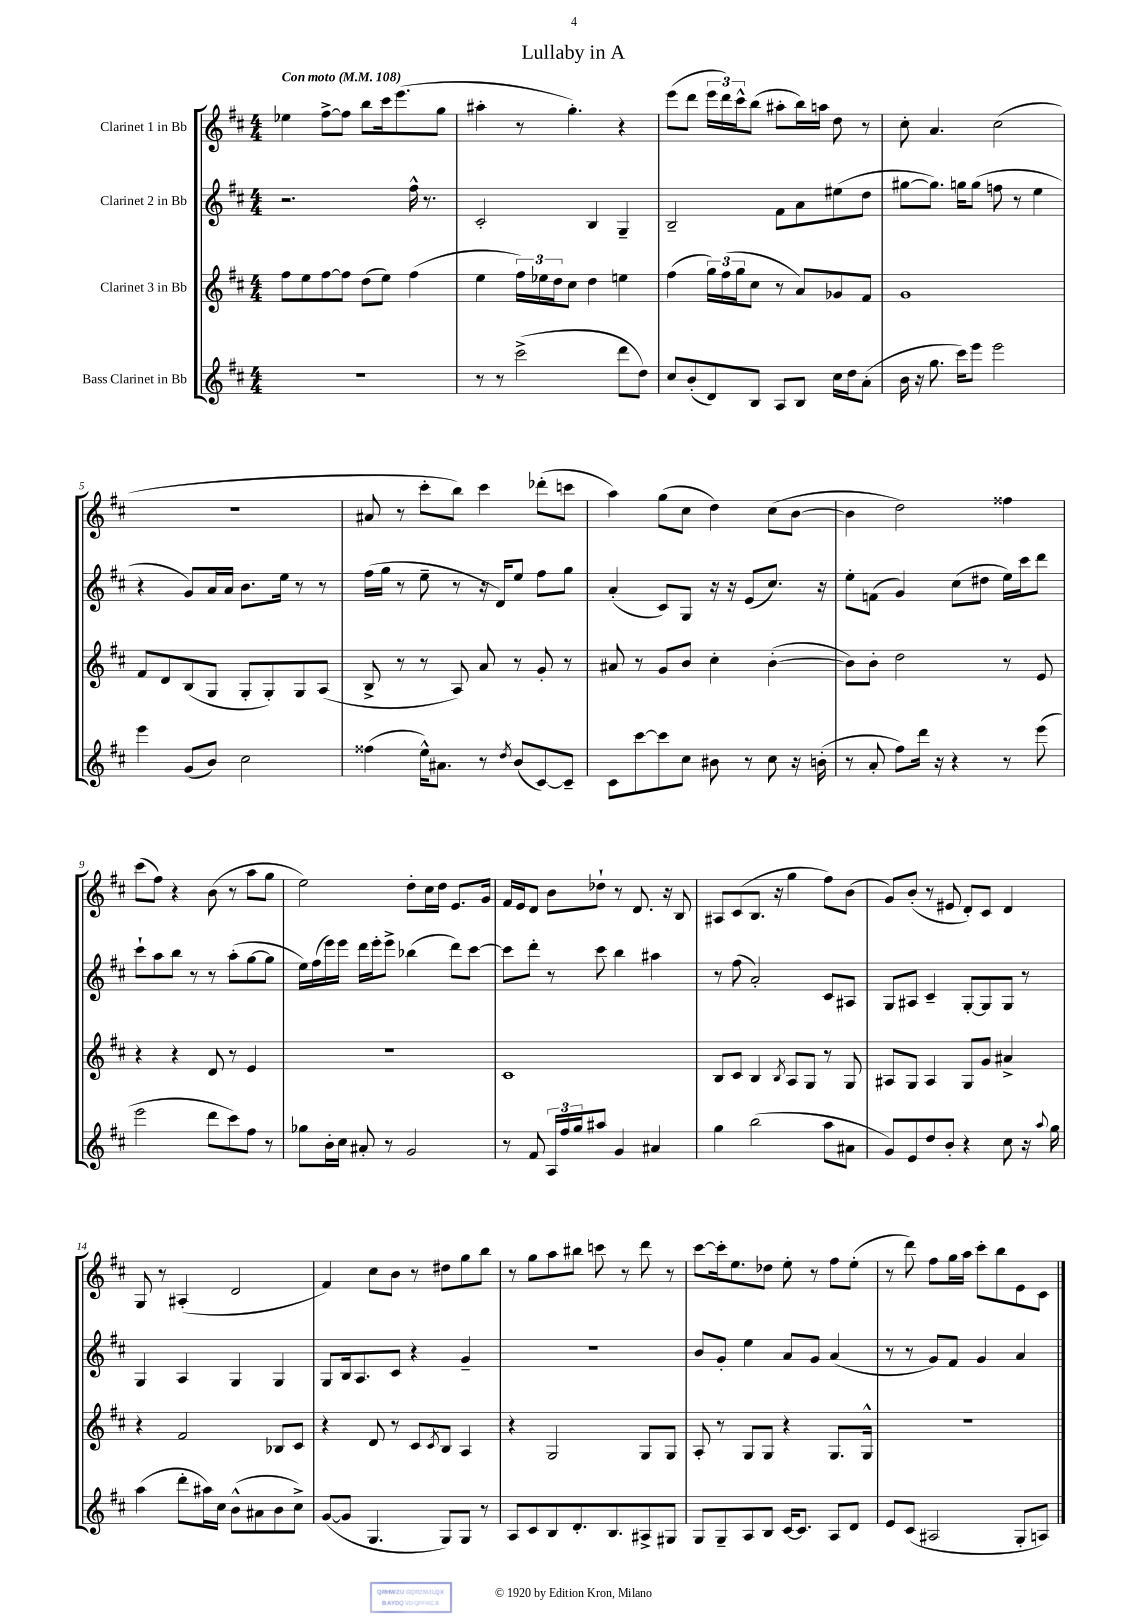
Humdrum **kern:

**kern	**kern	**kern	**kern
*part4	*part3	*part2	*part1
*staff4	*staff3	*staff2	*staff1
*I"Bass Clarinet in Bb	*I"Clarinet 3 in Bb	*I"Clarinet 2 in Bb	*I"Clarinet 1 in Bb
*clefG2	*clefG2	*clefG2	*clefG2
*k[f#c#]	*k[f#c#]	*k[f#c#]	*k[f#c#]
*M4/4	*M4/4	*M4/4	*M4/4
*MM108	*MM108	*MM108	*MM108
=1	=1	=1	=1
!	!	!	!LO:TX:a:B:t=Con moto
1r	8ff#\L	2.r	4ee-X\
.	8ee\	.	.
.	[8ff#\	.	[8ff#^\L
.	8ff#\J]	.	8ff#\J]
.	(8dd\L	.	8bb\L
.	8ee\J)	.	16ccc#\k
.	.	.	(8.eee\
.	(4ff#\	16ff#^^\	.
.	.	8.r	.
.	.	.	8gg\J
=2	=2	=2	=2
8r	4ee\	2c#'/	4aa#X'\
8r	.	.	.
(2ccc#^\	24ff#\LL)	.	8r
.	24ee-X\	.	.
.	24dd\J	.	.
.	8cc#\J	.	4.gg'\)
.	4dd\	4B/	.
8ddd\L	4een\	4G~/	4r
8dd\J)	.	.	.
=3	=3	=3	=3
8cc#/L	(4ff#\	2B~/	(8eee\L
(8b'/	.	.	8ddd\J
8d/)	24gg\LL)	.	24eee\LL
.	(24ff#\	.	24ddd\)
.	24gg\J	.	24ccc#^^\J
8B/J	8cc#\J	.	(8bb\J
8A/L	8r	8f#\L	8aa#X'\L
8B/J	8a/L)	8a\	16bb\L)
.	.	.	16aan\JJ
16cc#\LL	8g-X/	(8ee#X\	8dd\
16dd\J	.	.	.
(8a'\J	8f#/J	8dd\J	8r
=4	=4	=4	=4
16b\	1g	[8gg#X\L	8cc#'\
16r	.	.	.
8.gg\	.	8.gg#\J])	4.a/
16ccc#\KL)	.	16ggn\KL	.
8eee\J	.	(8gg\J	.
2eee\	.	8ffn\	(2cc#\
.	.	8r	.
.	.	4ee\	.
!!LO:LB:g=z
=5	=5	=5	=5
4eee\	8f#/L	4r	1r
.	8d/	.	.
(8g/L	(8B/	8g/L)	.
8b/J)	8G/J	16a/L	.
.	.	16a/JJ	.
2cc#\	8G'/L	8.b\L	.
.	8G'/)	.	.
.	.	16ee\Jk	.
.	8G/	8r	.
.	(8A/J	8r	.
=6	=6	=6	=6
(4ff##X\	8B^/	(16ff#\LL	8a#X/
.	.	16gg\JJ	.
.	8r	8r	8r
16ee^^\KL)	8r	8ee~\	8ccc#'\L
8.a#X\J	.	.	.
.	8A/)	8r	8bb\J)
8r	8a/	16r	4ccc#\
.	.	16d/KL)	.
8qdd/	.	.	.
(8b/L	8r	8ee/J	.
[8c#/)	8g'/	8ff#\L	(8ddd-X'\L
8c#~/J]	8r	8gg\J	8cccn\J
=7	=7	=7	=7
8c#\L	8a#X/	(4a'/	4aa\)
[8ccc#\	8r	.	.
8ccc#\]	8g/L	8c#/L)	(8gg\L
8cc#\J	8b/J	8G/J	8cc#\J
8b#X\	4cc#'\	16r	4dd\)
.	.	16r	.
8r	.	(8e/L	.
8cc#\	([4b'\	8.cc#/J)	(8cc#\L
16r	.	.	[8b\J
(16bn'\	.	16r	.
=8	=8	=8	=8
8r	8b\L])	8ee'\L	4b\]
8a'/	8b'\J	(8fn\J	.
8ff#\L)	2dd\	4g/)	2dd\)
16ddd\Jk	.	.	.
16r	.	.	.
4r	.	(8cc#\L	.
.	.	8dd#X\J	.
8r	8r	16ee\LL)	4ff##X\
.	.	16ccc#\J	.
(8eee\	8e/	8ddd\J	.
!!LO:LB:g=z
=9	=9	=9	=9
2eee\	4r	8ccc#`\L	(8ccc#\L
.	.	8aa\	8ff#\J)
.	4r	8bb\J	4r
.	.	8r	.
8ddd\L	8d/	8r	(8b\
8ccc#\)	8r	(8aa'\L	8r
8ff#\J	4e/	[8gg\	8aa\L
8r	.	8gg\J]	8gg\J
=10	=10	=10	=10
8gg-X\L	1r	16ee\LL)	2ee\)
.	.	(16ff#\	.
16b'\L	.	16eee\)	.
16cc#\JJ	.	16eee\JJ	.
8a#X'/	.	16ddd\LL	.
.	.	16eee'\J	.
8r	.	8eee^\J	.
2g/	.	(4bb-X\	8dd'\L
.	.	.	16cc#\L
.	.	.	16dd\JJ
.	.	8ddd\L)	8.e/L
.	.	[8ccc#\J	.
.	.	.	16g/Jk
=11	=11	=11	=11
8r	1c#	8ccc#\L]	16f#/LL
.	.	.	16e/J
8f#/	.	8ddd'\J	8d/J
24A/LL	.	8r	8b\L
24ff#/	.	.	.
24gg/J	.	.	.
8aa#X/J	.	8ccc#\	8dd-X`\J
4g/	.	4bb\	8r
.	.	.	8.d/
4a#X/	.	4aa#X\	.
.	.	.	16r
.	.	.	8B/
=12	=12	=12	=12
4gg\	8B/L	8r	8A#X/L
.	8c#/J	(8ff#\	(8c#/
(2bb\	4B/	2a'/)	8.B/J
.	.	.	16r
.	8qB/	.	.
.	8A/L	.	4gg\
.	8G/J	.	.
8aa\L	8r	8c#/L	8ff#\L)
8a#X\J	8G/	8A#X/J	(8b\J
=13	=13	=13	=13
8g/L)	8A#X/L	8G/L	8g/L)
8e/	8G/J	8A#X/J	(8b'/J
8dd/	4A#/	4c#~/	8r
8b'/J	.	.	8e#X/
4r	8G/L	[8G'/L	8d'/L)
.	8g/J	8G/]	8c#/J
8cc#\	4a#X^/	8G/J	4d/
16r	.	8r	.
8qqaa/	.	.	.
16gg\	.	.	.
!!LO:LB:g=z
=14	=14	=14	=14
(4aa\	4r	4G/	8G/
.	.	.	8r
8ddd'\L	2f#/	4A/	(4A#X'/
16aa#X\L)	.	.	.
16cc#\JJ	.	.	.
(8b^^\L	.	4G/	2d/
8a#X\	.	.	.
8b\	8B-X/L	4G/	.
8cc#^\J)	8c#/J	.	.
=15	=15	=15	=15
([8g/L	4r	8G/L	4f#/)
8g/J]	.	16B/k	.
.	.	8.A/	.
4.G/	8d/	.	8cc#\L
.	8r	8c#/J	8b\J
.	8c#/L	4r	8r
.	8qc#/	.	.
8G/L)	8B/J	.	8dd#X\L
8G/J	4A/	4g~/	8gg\
8r	.	.	8bb\J
=16	=16	=16	=16
8A/L	4r	1r	8r
8c#/	.	.	8gg\L
8B/	2G/	.	8aa\
8.d'/	.	.	8bb#X\J
.	.	.	8cccn\
8.B/	.	.	.
.	.	.	8r
8A#X^/	8G/L	.	8ddd\
8G#X/J	8G/J	.	8r
=17	=17	=17	=17
8G/L	8A'/	8b/L	[8ccc#\L
8G~/	8r	8g'/J	16ccc#'\k]
.	.	.	8.ee\
8A/	8G/L	4ee\	.
8B/J	8G/J	.	8dd-X\J
[16c#/KL	4r	8a/L	8ee'\
8.c#/J]	.	.	.
.	.	8g/J	8r
8A/L	8.G/L	(4a/	8ff#\L
8d/J	.	.	(8ee'\J
.	16G^^/Jk	.	.
=18	=18	=18	=18
8e/L	1r	8r	8r
(8c#/J	.	8r	8ddd\)
2A#X/	.	8g/L)	8ff#\L
.	.	8f#/J	16gg\L
.	.	.	16aa\JJ
.	.	4g/	8ccc#'\L
.	.	.	8bb\
8G'/L	.	4a/	8e\
8An/J)	.	.	8c#\J
==	==	==	==
*-	*-	*-	*-
